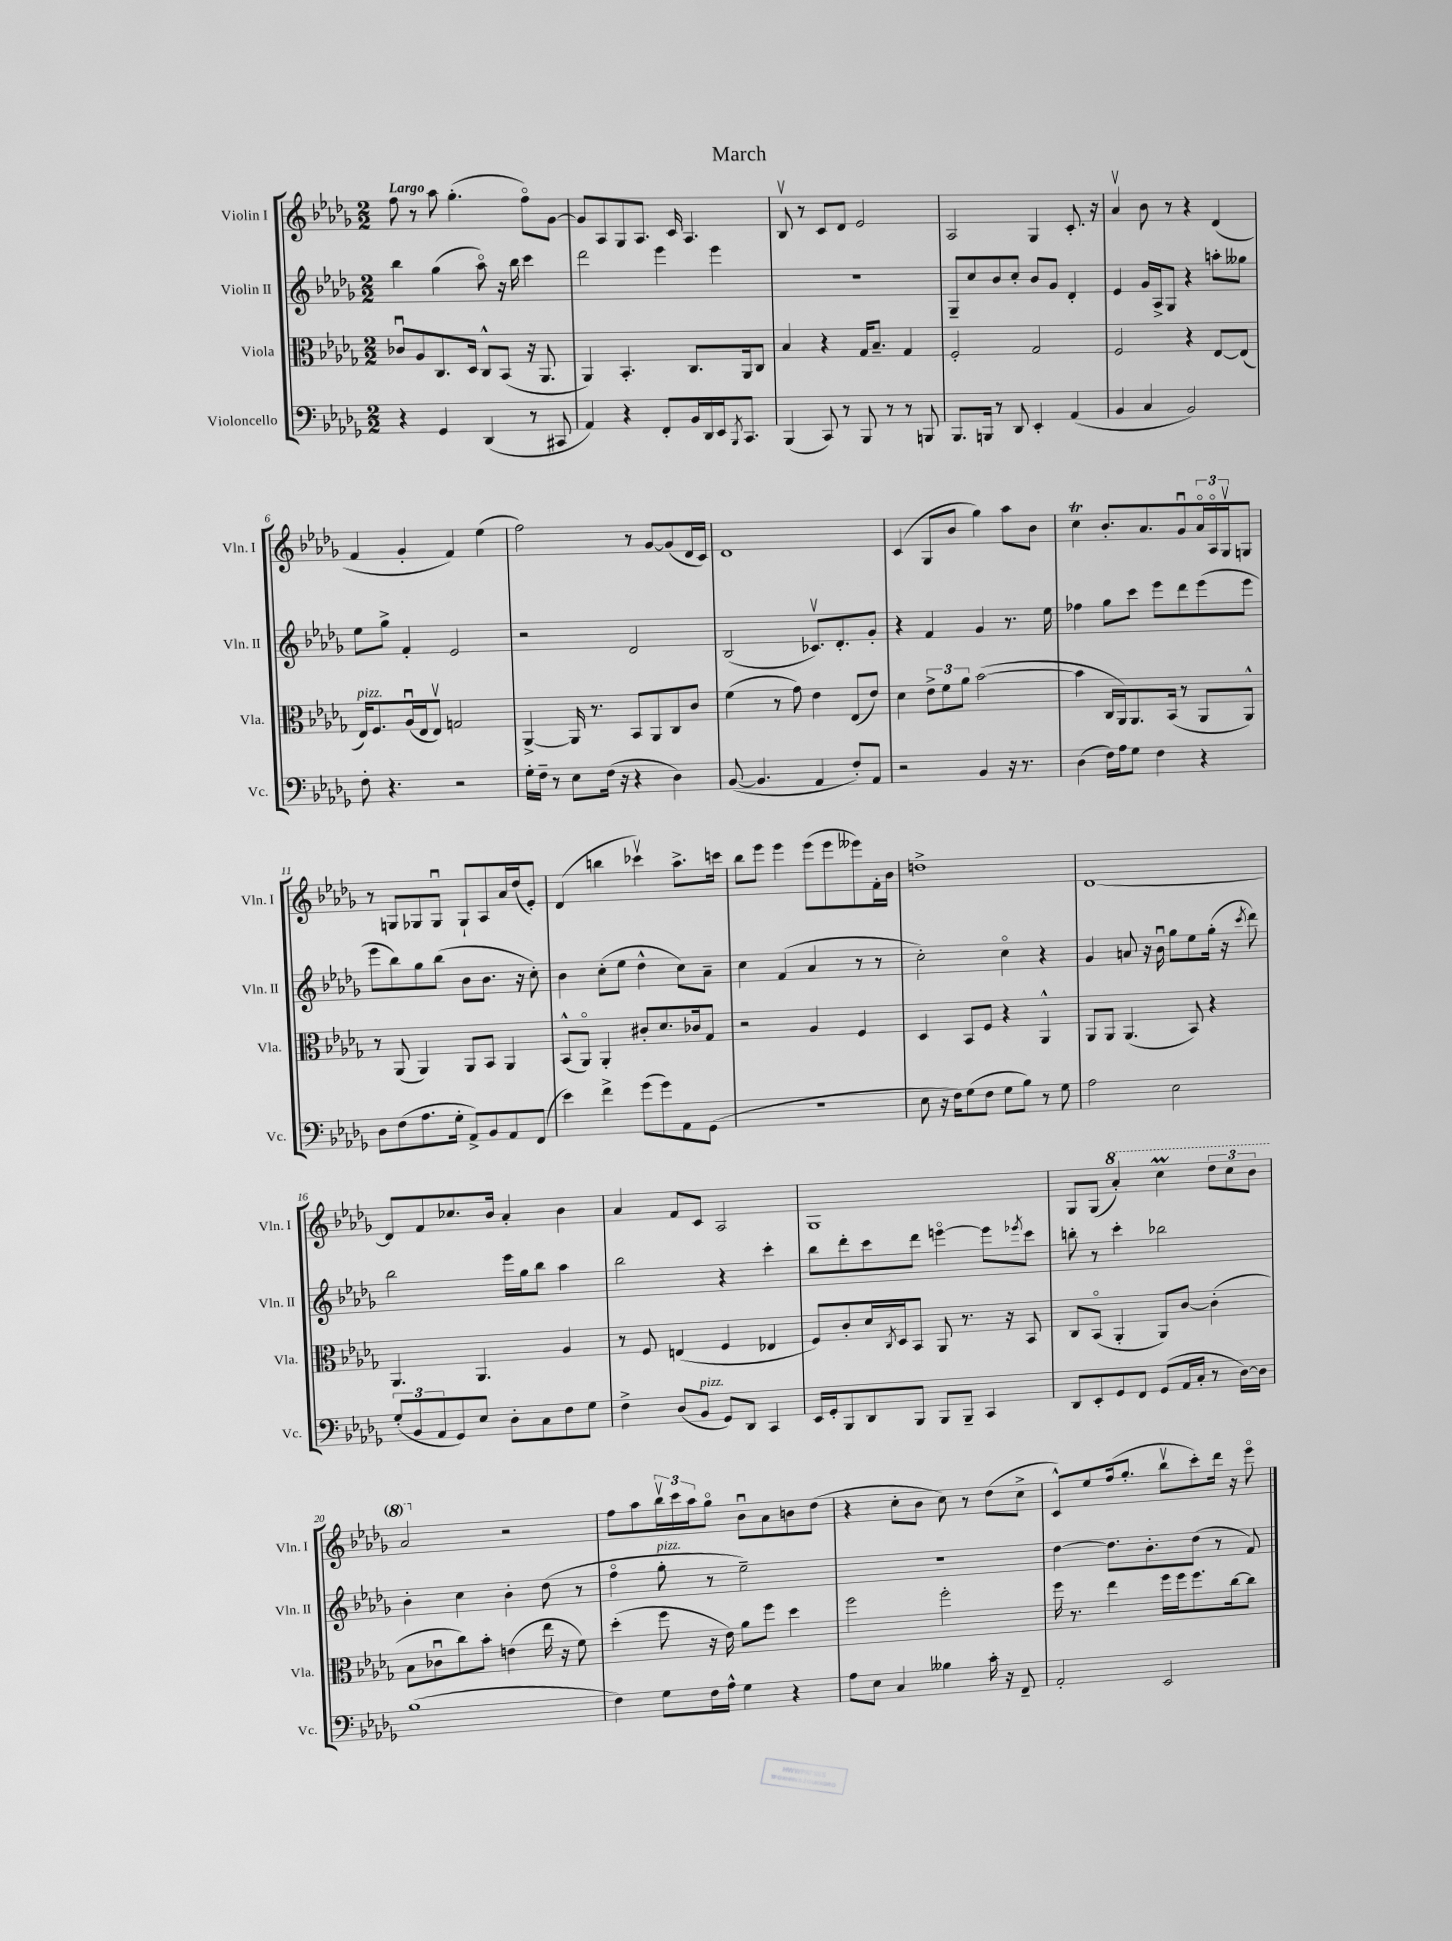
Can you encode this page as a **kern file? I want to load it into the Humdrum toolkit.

**kern	**kern	**kern	**kern
*staff4	*staff3	*staff2	*staff1
*clefF4	*clefC3	*clefG2	*clefG2
*k[b-e-a-d-g-]	*k[b-e-a-d-g-]	*k[b-e-a-d-g-]	*k[b-e-a-d-g-]
*M2/2	*M2/2	*M2/2	*M2/2
4r	8c-u/L	4bb-\	8ff\
.	8A-/	.	8r
4GG-/	8.C/	(4gg-\	8aa-\
.	.	.	(4.gg-'\
.	16D-/Jk	.	.
(4DD-/	8C^^/L	8aa-o\)	.
.	(8BB-/J	16r	.
.	.	16bb-\	.
8r	16r	4ccc\	8ffo\L)
.	8.AA-/	.	.
8CC#/	.	.	[8g-\J
=	=	=	=
4AA-/)	4AA-/)	2ddd-\	8g-/]L
.	.	.	8A-/
4r	4.BB-'/	.	8G-/
.	.	.	8.A-/J
8FF'/L	.	4eee-\	.
.	.	.	16c/
16BB-/L	8.C/L	.	4.A-/
16DD-/	.	.	.
16EE-/J	.	4eee-\	.
8qBBB-/	.	.	.
8.CC/J	16AA-/k	.	.
.	8C/J	.	.
=	=	=	=
(4BBB-/	4B-/	1r	8B-v/
.	.	.	8r
8CC/)	4r	.	8c/L
8r	.	.	8d-/J
8BBB-/	16G-/LK	.	2e-/
.	8.B-~/J	.	.
8r	.	.	.
8r	4G-/	.	.
8BBB/	.	.	.
=	=	=	=
8.BBB-/L	2F'/	8G-~/L	2A-/
.	.	8cc/	.
16BBB/Jk	.	.	.
8r	.	8b-/	.
8DD-/	.	8cc'/J	.
4EE-'/	2G-/	8b-/L	4G-/
.	.	8g-/J	.
(4AA-/	.	4d-'/	8.c'/
.	.	.	16r
=	=	=	=
4BB-/	2F/	4e-/	4a-v/
4C/	.	16g-/LL	8b-\
.	.	16A-^/J	.
.	.	8G-/J	8r
2BB-/)	4r	4r	4r
.	[8E-/L	8aa'\L	(4d-/
.	(8E-/]J	8gg--\J	.
=	=	=	=
8F'\	16E-/LK)	8ee-\L	4f/
.	8.F/	.	.
4.r	.	8gg-^\J	.
.	(16A-u/L	4f'/	4g-'/
.	16E-/J	.	.
.	8E-v/J)	.	.
2r	2G/	2e-/	4f/)
.	.	.	(4ee-\
=	=	=	=
16G-'\LL	[4AA-^/	2r	2ff\)
16F~\JJ	.	.	.
8r	.	.	.
8E-\L	16AA-/]	.	.
.	8.r	.	.
(16F\Jk	.	.	.
16r	.	.	.
4r	8BB-/L	2d-/	8r
.	8AA-/	.	[8g-/L
4D-\)	8C/	.	(8g-/]
.	8c/J	.	16d-/L
.	.	.	16c/JJ)
=	=	=	=
([8BB-/	(4f\	(2B-/	1d-
4.BB-/]	.	.	.
.	8r	.	.
.	8g-\)	.	.
4AA-/	4e-\	8.c-v/L)	.
.	.	8.d-'/	.
8F'/L)	(8E-/L	.	.
8AA-/J	8e-/J)	8g-'/J	.
=	=	=	=
2r	4d-\	4r	(4c/
.	12e-^\L	4f/	8G-/L
.	12f\	.	.
.	.	.	8b-/J
.	12a-\J	.	.
4BB-/	([2b-\	4g-/	4gg-\)
16r	.	8.r	8aa-\L
8.r	.	.	.
.	.	.	8b-\J
.	.	16ee-\	.
=	=	=	=
(4D-\	4b-\]	4ff-\	4cc\
16F\LL)	16C/LL	8gg-\L	8.b-'/L
16A-\J	16AA-/J)	.	.
8G-\J	8.AA-/	8ccc\J	.
.	.	.	8.a-/
4F\	.	8eee-\L	.
.	(16BB-/Jk	.	.
.	8r	8ddd-\	8g-u/
4r	8AA-/L	(8eee-\	24a-o/L
.	.	.	24A-o/
.	.	.	24G-v/J
.	8AA-^^/J)	8eee-\J	8G/J
=	=	=	=
8D-\L	8r	8eee-\L	8r
(8F\	(8AA-/	8bb-\)	8G/L
8.A-\	4AA-/)	8gg-\	8G-/
.	.	(8bb-\J	8G-u/J
16G-'\Jk	.	.	.
8AA-^/L)	8AA-/L	8b-\L	8G-`/L
8BB-/	8BB-/J	8.b-\J	8A-/
8AA-/	4AA-/	.	16a-/L
.	.	16r	(16dd-/J
(8FF/J	.	8cc'\)	8e-'/J)
=	=	=	=
4e-\)	(8BB-^^/L	4b-\	(4d-/
.	8AA-o/J)	.	.
4f^\	4AA-'/	(8cc'\L	4bb\
.	.	8ee-\J	.
(8g-\L	8c#'/L	4dd-^^\	4ccc-v\)
8g-\)	8.d-/	.	.
8AA-\	.	8cc\L)	8.aa-^\L
.	16c-/k	.	.
(8GG-\J	8G-/J	8a-~\J	.
.	.	.	16ccc\Jk
=	=	=	=
1r	2r	4cc\	8bb-\L
.	.	.	8eee-\J
.	.	(4f/	4eee-\
.	4A-/	4a-/	(8eee-\L
.	.	.	8eee-\
.	4F/	8r	8eee--\)
.	.	8r	16f'\L
.	.	.	16b-\JJ
=	=	=	=
8E-\	4D-/	2cc'\)	1dd^
16r	.	.	.
16F\LK)	.	.	.
(8G-\	8BB-/L	.	.
8F\J	8F/J	.	.
8G-\L	4r	4cco\	.
8B-\J)	.	.	.
8r	4AA-^^/	4r	.
8G-\	.	.	.
=	=	=	=
2A-\	8AA-/L	4g-/	[1d-
.	8AA-/J	.	.
.	(4.AA-/	8a/	.
.	.	16r	.
.	.	16b-u\	.
2E-\	.	8gg-\L	.
.	8BB-/)	8ee-\	.
.	4r	(16gg-'\Jk	.
.	.	16r	.
.	.	8qccc/	.
.	.	8ddd-\)	.
=	=	=	=
(12G-'/L	4.AA-/	2bb-\	8d-/]L
12BB-/	.	.	.
.	.	.	8f/
12AA-/	.	.	.
8GG-/)	.	.	8.cc-/
8E-/J	4.AA-/	.	.
.	.	.	16b-/Jk
8D-'\L	.	16eee-\LL	4a-'/
.	.	16gg-\J	.
8C\	.	8bb-\J	.
8F\	4A-/	4aa-\	4b-\
8G-\J	.	.	.
=	=	=	=
4F^\	8r	2bb-\	4a-/
.	8F/	.	.
(8D-/L	(4E/	.	8f/L
8BB-/J	.	.	8c/J
8GG-/L)	4F/	4r	2A-/
8DD-/J	.	.	.
4CC/	4E-/	4ccc'\	.
=	=	=	=
16EE-/LL	8F/L)	8bb-\L	1G-
16GG-'/J	.	.	.
8BBB-/	8c'/	8ddd-'\	.
8DD-/	16d-/L	8ccc\	.
.	8qC/	.	.
.	16D-/J	.	.
8BBB-/J	8BB-/J	8ddd-\J	.
8BBB-/L	8AA-/	[4eeeo\	.
8BBB-~/J	8.r	.	.
4CC/	.	8eee\]L	.
.	16r	.	.
.	.	8qeee-/	.
.	8BB-/	8ccc\J	.
=	=	=	=
8DD-/L	8C/L	8bb'\	8G-/L
8EE-'/	(8BB-o/J	8r	(8G-/J
8GG-/	4AA-'/	4ccc'\	4aa-'/)
8FF/J	.	.	.
(8GG-/L	8AA-/L)	2bb-\	4ccc\
16AA-/L	[8c/J	.	.
16C'/JJ	.	.	.
8r	(4c'\]	.	12ddd-\L
.	.	.	12ccc\
[16D-\LL)	.	.	.
.	.	.	12bb-\J
16D-\]JJ	.	.	.
=	=	=	=
(1B-	8B-\L	4b-'\	2aa-/
.	8c-u\	.	.
.	8cc\)	4cc\	.
.	8b-'\J	.	.
.	(4e\	4b-'\	2r
.	16ee-\	(8dd-\	.
.	16r	.	.
.	8f\)	8r	.
=	=	=	=
4F\)	(4dd-'\	4ffo\	8ff\L
.	.	.	8aa-\
8G-\L	8ff\	8gg-'\	24bb-v\L
.	.	.	24ccc\
.	.	.	24aa-\J
16F\L	16r	8r	8gg-o\J
16A-^^\JJ	16e-\)	.	.
4G-\	8a-\L	2ee-~\)	8b-u\L
.	8ff\J	.	8a-\
4r	4dd-\	.	8b\
.	.	.	(8dd-\J
=	=	=	=
8A-\L	2ff\	1r	4r
8E-\J	.	.	.
4C/	.	.	8cc'\L
.	.	.	8b-\J
4B--\	2ff'\	.	8cc\)
.	.	.	8r
16c'\	.	.	(8dd-\L
16r	.	.	.
8FF~/	.	.	8cc^\J
=	=	=	=
2AA-'/	16ff\	[4dd-\	8c^^/L)
.	8.r	.	.
.	.	.	8ee-/
.	4ee-\	8.dd-\]L	(16ff/k
.	.	.	8.gg-'/J
.	.	8.b-'\	.
2EE-/	16ff\LL	.	8bb-v\L
.	16ff\J	.	.
.	8.ff\	(8dd-\J	8ccc'\)
.	.	8r	16ddd-\Jk
.	[16cc\k	.	16r
.	8cc\]J	8f/)	8eee-o\
==	==	==	==
*-	*-	*-	*-
